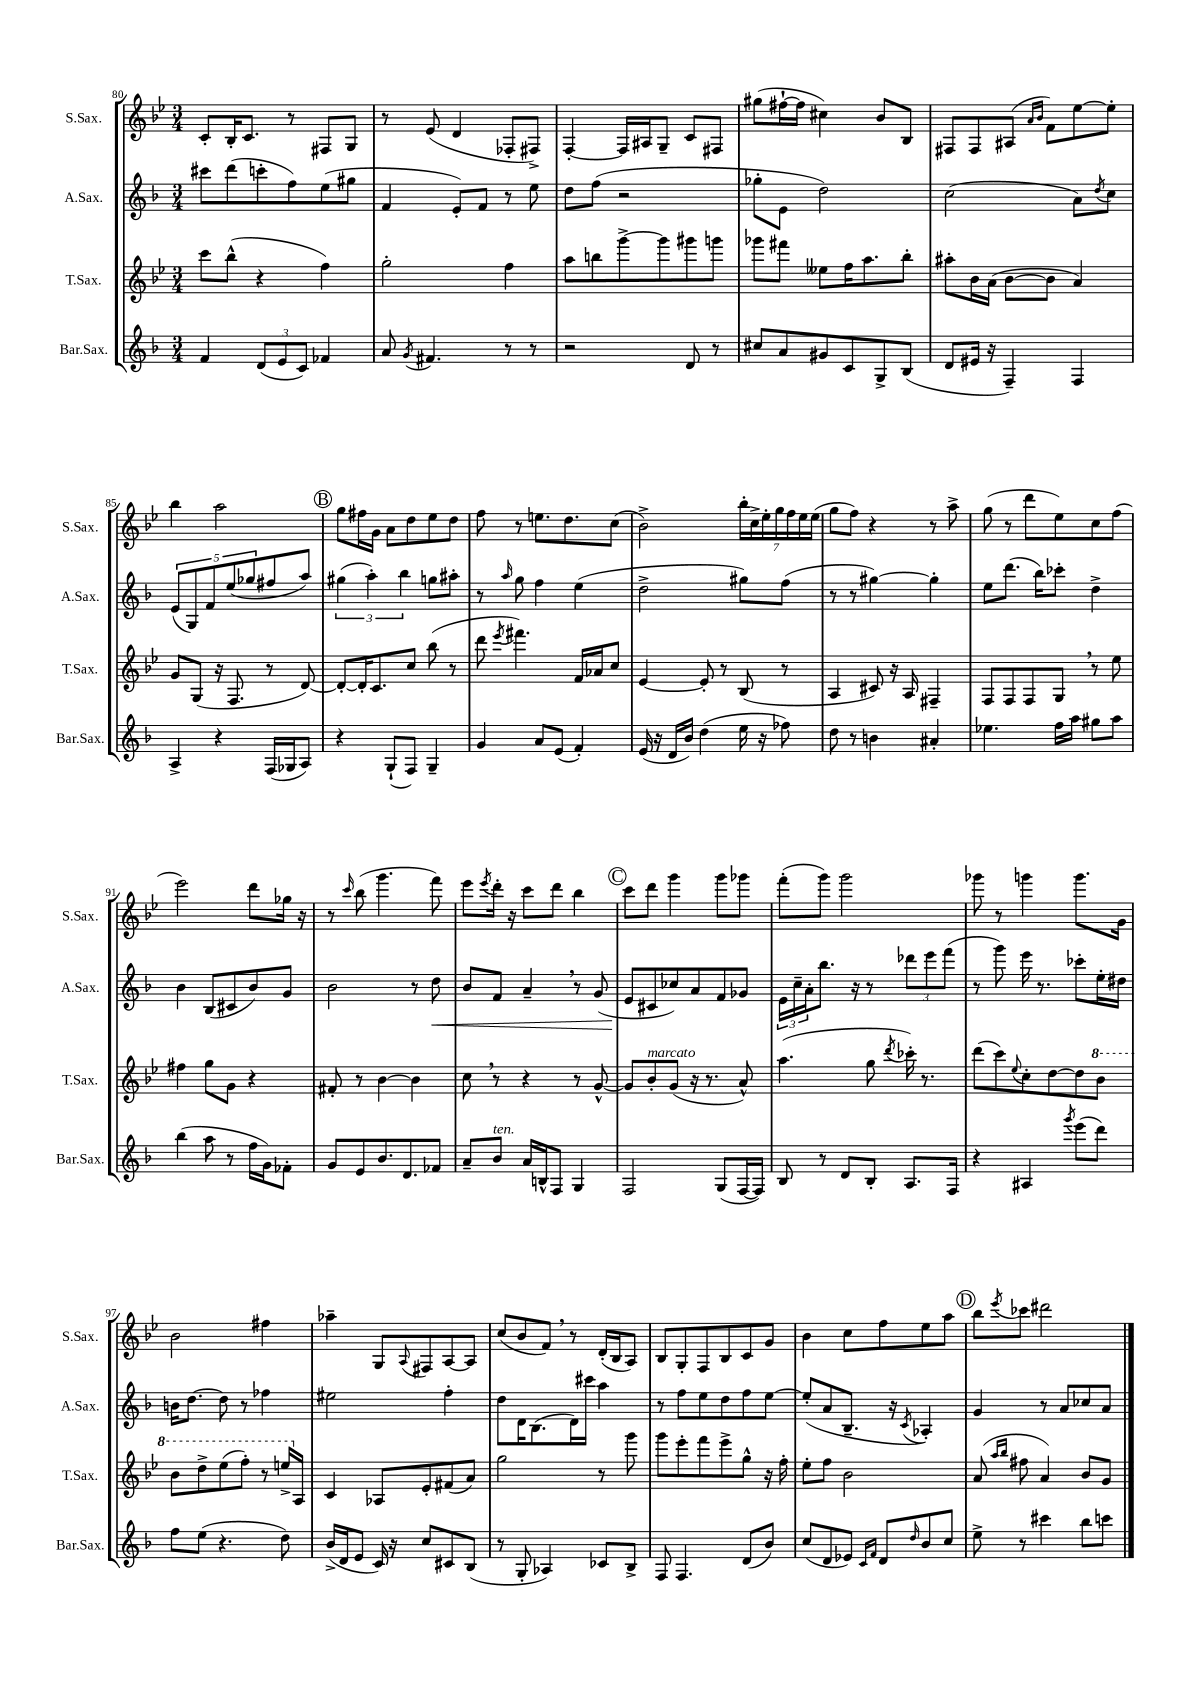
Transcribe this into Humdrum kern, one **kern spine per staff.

**kern	**kern	**kern	**kern
*staff4	*staff3	*staff2	*staff1
*clefG2	*clefG2	*clefG2	*clefG2
*k[b-]	*k[b-e-]	*k[b-]	*k[b-e-]
*M3/4	*M3/4	*M3/4	*M3/4
4f	8ccc	8ccc#	8c'
.	(8bb-^^	(8ddd	16B-'
.	.	.	8.c
(12d	4r	8ccc'	.
12e	.	.	.
.	.	8ff)	8r
12c)	.	.	.
4f-	4ff)	(8ee	8F#
.	.	8gg#	8G
=	=	=	=
8a	2gg'	4f	8r
8qg	.	.	.
4.f#	.	.	(8e-
.	.	8e')	4d
.	.	8f	.
8r	4ff	8r	8F-'
8r	.	8ee	8F#^)
=	=	=	=
2r	8aa	8dd	[4F'
.	8bb	(8ff	.
.	[8ggg^	2r	16F]
.	.	.	16A#
.	8ggg]	.	8G~
8d	8ggg#	.	8c
8r	8ggg	.	8F#
=	=	=	=
8cc#	8ggg-	8gg-'	(8gg#
8a	8fff#	8e	[16ff#`
.	.	.	16ff#]
8g#	8ee--	2dd)	4cc#)
8c	16ff	.	.
.	8.aa	.	.
8G^	.	.	8b-
(8B-	8bb-'	.	8B-
=	=	=	=
8d	8aa#'	(2cc	8F#
16e#	16b-	.	8F#
16r	(16a	.	.
4F~)	[8b-	.	(8A#
.	.	.	16qqa
.	.	.	16qqb-
.	8b-]	.	8f)
4F	4a)	8a)	[8ee-
.	.	8qdd	.
.	.	8cc	8ee-']
=	=	=	=
4A^	8g	(10e	4bb-
.	.	10G)	.
.	(8G	.	.
.	.	10f	.
4r	16r	.	2aa
.	.	(10ee	.
.	8.F	.	.
.	.	10gg-	.
(16F	8r	8ff#	.
16G-	.	.	.
8A)	[8d)	8aa)	.
=	=	=	=
4r	8d'_	(6gg#	8gg
.	16d']	.	16ff#
.	.	6aa')	.
.	8.c	.	16g
(8G`	.	.	8a
.	.	6bb-	.
8F)	8cc	.	8dd
4G~	(8bb-	8gg	8ee-
.	8r	8aa#'	8dd
=	=	=	=
4g	8ddd	8r	8ff
.	8qeee-	16qqaa	.
.	4.fff#)	8gg	8r
8a	.	4ff	8.ee
(8e	.	.	.
.	.	.	8.dd
4f')	16f	(4ee	.
.	16a-	.	.
.	8cc	.	(8cc
=	=	=	=
(16e	[4e-	2dd^	2b-^)
16r	.	.	.
16d	.	.	.
16b-)	.	.	.
(4dd	8e-']	.	.
.	8r	.	.
16ee	(8B-	8gg#)	28bb-'
.	.	.	28cc^
16r	.	.	.
.	.	.	28ee-'
.	.	.	28gg
8ff-)	8r	(8ff	.
.	.	.	28ff
.	.	.	28ee-
.	.	.	(28ee-
=	=	=	=
8dd	4A	8r	8gg
8r	.	8r	8ff)
4b	8c#)	[4gg#)	4r
.	16r	.	.
.	16A	.	.
4a#'	4F#~	4gg#']	8r
.	.	.	8aa^
=	=	=	=
4.ee-	8F	8ee	(8gg
.	8F	(8.ddd	8r
.	8F	.	8ddd
.	.	16bb-)	.
16ff	8G	8ccc-'	8ee-)
16aa	.	.	.
8gg#	8r	4dd^	8cc
8aa	8ee-	.	(8ff
=	=	=	=
(4bb-	4ff#	4b-	2eee-)
8aa	8gg	(8B-	.
8r	8g	8c#	.
16ff	4r	8b-)	8ddd
16g)	.	.	.
8f-'	.	8g	16gg-
.	.	.	16r
=	=	=	=
8g	8f#'	2b-	8r
.	.	.	16qqccc
8e	8r	.	(8bb-
8.b-	[4b-	.	4.ggg
8.d	.	.	.
.	4b-]	8r	.
8f-	.	8dd	8fff)
=	=	=	=
8a~	8cc	8b-	8eee-
.	.	.	8qeee-
8b-	8r	8f	16ddd'
.	.	.	16r
16a	4r	4a~	8ccc
16B^^	.	.	.
8F	.	.	8ddd
4G	8r	8r	4bb-
.	[8g^^	(8g	.
=	=	=	=
2F	8g]	8e	8ccc
.	8b-'	8c#	8ddd
.	(8g	8cc-)	4ggg
.	16r	8a	.
.	8.r	.	.
(8G	.	8f	8ggg
[16F	8a^^)	8g-	8ggg-
16F])	.	.	.
=	=	=	=
8B-	(4.aa	24e	(8fff'
.	.	24cc~	.
.	.	24a'	.
8r	.	8.bb-	8ggg)
8d	.	.	2ggg
.	.	16r	.
8B-'	8gg	8r	.
.	8qddd	.	.
8.A	16ccc-')	12ddd-	.
.	8.r	.	.
.	.	12eee	.
.	.	(12fff	.
16F	.	.	.
=	=	=	=
4r	(8ddd	8r	8ggg-
.	8ccc)	8ggg)	8r
.	8qqee-	.	.
4A#	8cc'	16eee	4ggg
.	.	8.r	.
.	[8dd	.	.
8qggg	.	.	.
(8eee	8dd]	8ccc-'	8.ggg
8ddd)	8bb-	16ee'	.
.	.	16dd#	16g
=	=	=	=
8ff	8bb-	16b	2b-
.	.	[8.dd	.
(8ee	8ddd^	.	.
4.r	(8eee-	8dd]	.
.	8fff')	8r	.
.	8r	4ff-	4ff#
8dd)	16eee^	.	.
.	16A	.	.
=	=	=	=
(16b-^	4c	2ee#	4aa-~
16d	.	.	.
8e	.	.	.
16c)	8A-	.	8G
16r	.	.	.
.	.	.	8qqA
8cc	8e-'	.	8F#
8c#	(8f#	4ff'	[8A
(8B-	8a)	.	8A]
=	=	=	=
8r	2gg	8dd	(8cc
8G'	.	16d	8b-
.	.	(8.B-	.
4A-)	.	.	8f)
.	.	16d)	8r
.	.	16ccc#	.
8c-	8r	4aa	(16d'
.	.	.	16B-
8B-^	8ggg	.	8A)
=	=	=	=
8F	8ggg	8r	8B-
4.F	8eee-'	8ff	8G'
.	8fff	8ee	8F
.	8eee-^	8dd	8B-
(8d	8gg^^	8ff	8c
8b-)	16r	[8ee	8g
.	16ff'	.	.
=	=	=	=
(8cc	8ee-'	(8ee']	4b-
8d	8ff	8a	.
8e-)	2b-	8.B-~	8cc
16qqc	.	.	.
16qqf	.	.	.
8d	.	.	8ff
.	.	16r	.
16qqdd	.	8qc	.
8b-	.	4A-')	8ee-
8cc	.	.	8aa
=	=	=	=
8ee^	(8a	4g	8bb-
.	16qqaa	.	.
.	16qqbb-	.	8qeee-
8r	8ff#	.	8ccc-
4ccc#	4a)	8r	2ddd#
.	.	8a	.
8bb-	8b-	8cc-	.
8ccc	8g	8a	.
==	==	==	==
*-	*-	*-	*-
